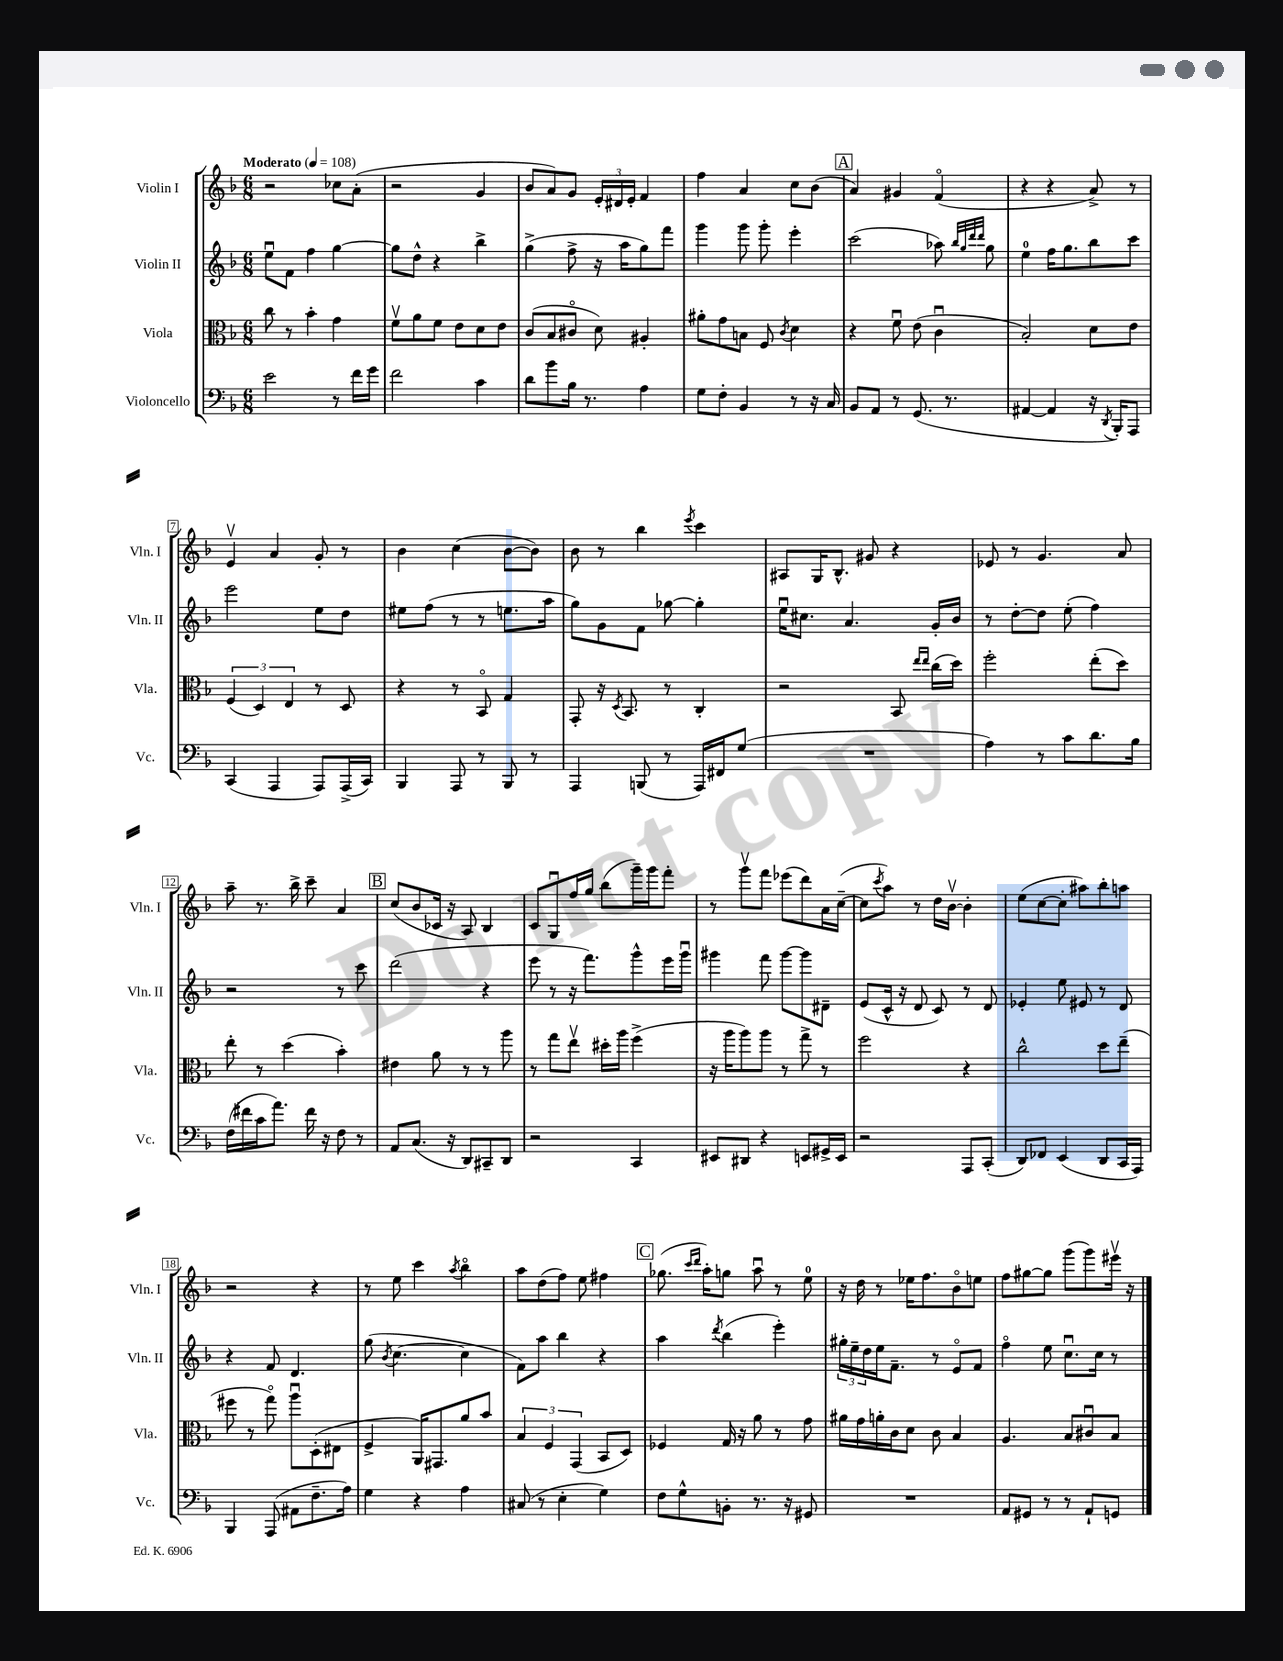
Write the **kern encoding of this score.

**kern	**kern	**kern	**kern
*staff4	*staff3	*staff2	*staff1
*clefF4	*clefC3	*clefG2	*clefG2
*k[b-]	*k[b-]	*k[b-]	*k[b-]
*M6/8	*M6/8	*M6/8	*M6/8
*MM108	*MM108	*MM108	*MM108
2e\	8cc\	8eeu\L	2r
.	8r	8f\J	.
.	4b-'\	4ff\	.
8r	4g\	[4gg\	8cc-\L
16f\LL	.	.	(8a'\J
16g\JJ	.	.	.
=	=	=	=
2f\	8fv\L	8gg\]L	2r
.	8a\	8dd^^\J	.
.	8f\J	4r	.
.	8e\L	.	.
4c\	8d\	4bb-^\	4g/
.	8e\J	.	.
=	=	=	=
8d\L	(8c/L	(4gg^\	8b-/L
8b-\	8B-/	.	8a/)
16B-\Jk	8c#o/J	8ff^\	8g/J
8.r	.	.	.
.	8d\)	16r	24e'/LL
.	.	.	24d#/
.	.	16aa\LK	.
.	.	.	24e'/JJ
4A\	4A#'/	8gg\)	4f/
.	.	8fff\J	.
=	=	=	=
8G\L	8a#'\L	4ggg\	4ff\
8F'\J	8g\	.	.
4BB-/	8B\J	8ggg\	4a/
.	8F/	8ggg'\	.
.	8qc/	.	.
8r	4d\	4eee'\	8cc\L
16r	.	.	(8b-\J
16C/	.	.	.
=	=	=	=
8BB-/L	4r	(2ccc\	4a/)
8AA/J	.	.	.
8r	8fu\	.	4g#/
(8.GG/	(8e\	.	.
.	4cu\	8aa-\)	(4fo/
8.r	.	.	.
.	.	32qqbb-/LLL	.
.	.	32qqgg/	.
.	.	32qqddd/	.
.	.	32qqddd/JJJ	.
.	.	8gg\	.
=	=	=	=
[4AA#/	2B-'/)	4ee\	4r
4AA#/]	.	16ff\LK	4r
.	.	8.gg\	.
16r	8d\L	8bb-\	8a^/)
8qDD/	.	.	.
16BBB-'/LK)	.	.	.
8AAA/J	8e\J	8ccc\J	8r
=	=	=	=
(4CC/	(6F/	2eee\	4ev/
.	6D/)	.	.
4AAA/	.	.	4a/
.	6E/	.	.
8AAA/L)	8r	8ee\L	8g'/
(16AAA^/L	8D/	8dd\J	8r
16CC/JJ)	.	.	.
=	=	=	=
4BBB-/	4r	8ee#\L	4b-\
.	.	(8ff\J	.
8AAA/	8r	8r	(4cc\
8r	8BB-o/	8r	.
8BBB-/	4G/	8.ee\L	[8b-\L
8r	.	.	8b-\]J)
.	.	16aa\Jk	.
=	=	=	=
4AAA/	8GG'/	8gg\L)	8b-\
.	16r	8g\	8r
.	8qD/	.	.
.	8.BB-/	.	.
(8BBB/	.	8f\J	4bb-\
8r	8r	[8gg-\	.
.	.	.	8qeee/
16AAA/LL)	4C'/	4gg-'\]	4ccc\
16FF#/J	.	.	.
(8G/J	.	.	.
=	=	=	=
2.r	2r	16eeu\LK	8A#/L
.	.	8.cc#\J	.
.	.	.	16G/K
.	.	.	8.B-^^/J
.	.	4.a/	.
.	.	.	8g#/
.	8BB-/	.	4r
.	16qqee/LL	.	.
.	16qqee/JJ	.	.
.	(16cc\LL	16g'/LL	.
.	16dd\JJ)	16b-/JJ	.
=	=	=	=
4A\)	2ff'\	8r	8e-/
.	.	[8dd'\L	8r
8r	.	8dd\]J	4.g/
8c\L	.	(8ee'\	.
8.d\	(8ee'\L	4ff\)	.
.	8dd\J)	.	8a/
16B-\Jk	.	.	.
=	=	=	=
(16F\LL	8ee'\	2r	8aa~\
16f#\	.	.	.
16c\J	8r	.	8.r
8.a\J)	.	.	.
.	(4dd\	.	.
.	.	.	16bb-^\
16f#\	.	.	8ccc~\
16r	.	.	.
8F\	4b-'\)	8r	4a/
8r	.	8ccc\	.
=	=	=	=
8AA/L	4e#\	(2ddd\	(8cc/L
(8.C/J	.	.	8b-/
.	8a\	.	16c-/Jk
16r	.	.	16r
8DD/L)	8r	.	8A/)
8CC#~/	8r	4r	4B-/
8DD/J	8aa\	.	.
=	=	=	=
2r	8r	8eee\	8c/L
.	8gg\L	8r	8Gu/
.	8eev\J	16r	16ff/L
.	.	8.fff\L)	16gg/JJ
.	16dd#'\LL	.	(8bb-\L
.	16aa\JJ	.	.
4CC/	(4ff^\	8ggg^^\	16ggg~\L)
.	.	.	16ggg\J
.	.	16eee\L	8fff'\J
.	.	16gggu\JJ	.
=	=	=	=
8EE#/L	16r	4ggg#\	8r
.	16aa\LK	.	.
8DD#/J	8aa\)	.	8gggv\L
4r	8aa\J	8fff\	8fff\J
.	8r	[8ggg#\L	(8eee-\L
8EE/L	8gg^\	8ggg#\]	8ddd\)
16GG#^/L	8r	8d#~\J	16a\L
16EE/JJ	.	.	([16cc~\JJ
=	=	=	=
2r	2ff\	(8e/L	8cc\]L
.	.	.	8qccc/
.	.	16c^^/Jk	8aa\J)
.	.	16r	.
.	.	8d/	8r
.	.	8c/)	16dd\LL
.	.	.	[16b-v\JJ
8AAA/L	4r	8r	4b-'\]
(8CC'/J	.	8d/	.
=	=	=	=
8DD/L)	2cc^^\	4e-'/	(8ee\L
8FF-/J	.	.	[8cc\
(4EE/	.	8ee\	8cc'\]J
.	.	8e#/	8aa#\L)
8DD/L	8dd\L	8r	8bb-'\
16CC/L	(8ee~\J	8d/	8aa\J
16AAA/JJ)	.	.	.
=	=	=	=
4BBB-/	8ff#\	4r	2r
.	8r	.	.
(8AAA/	8ggo\)	8f/	.
8AA#\L	8aau\L	4.d/	.
8.F~\	(8D'\	.	4r
.	8E#\J	.	.
16A\Jk)	.	.	.
=	=	=	=
4G\	4F^/	(8gg\	8r
.	.	8qb-/	.
.	.	[4.cc\	8ee\
4r	16AA/LK)	.	4ccc\
.	8.GG#/	.	.
.	.	.	8qaa/
4A\	8a/	4cc\]	4bb-o\
.	8b-/J	.	.
=	=	=	=
(8C#/	6B-/	8f\L)	8aa\L
8r	.	8aa\J	(8dd\
.	6F/	.	.
4E'\	.	4bb-\	8ff\J)
.	(6GG/	.	.
.	.	.	8ee\
4G\)	8BB-/L	4r	4ff#\
.	8D/J)	.	.
=	=	=	=
8F\L	4F-/	4aa\	(8.gg-\
8G^^\	.	.	.
.	.	.	16qqccc/LL
.	.	.	16qqddd/JJ
.	.	.	16aa'\LK)
.	.	8qddd/	.
8BB'\J	16G/	(4bb-\	8gg\J
.	16r	.	.
8.r	8a\	.	8aau\
.	8r	4eee'\)	8r
16r	.	.	.
8GG#/	8g\	.	8ee\
=	=	=	=
2.r	16a#\LL	24gg#'\LL	16r
.	.	24ee~\	.
.	16g\	.	16dd\
.	.	24dd\	.
.	16a'\	16ee\J	8r
.	16c\J	8.f~\J	.
.	8d\J	.	16ee-\LK
.	.	.	8.ff\
.	8c\	8r	.
.	4B-/	8eo/L	8b-o\
.	.	8f/J	8ee\J
=	=	=	=
8AA/L	4.A/	4ffo\	8ff\L
8GG#/J	.	.	[8gg#\
8r	.	8ee\	8gg#\]J
8r	8B-/L	8.ccu\L	(8ggg\L
8AA`/L	8c#u/	.	8ggg\)
.	.	16cc\Jk	.
8GG/J	8B-/J	8r	16eee#v\Jk
.	.	.	16r
==	==	==	==
*-	*-	*-	*-
